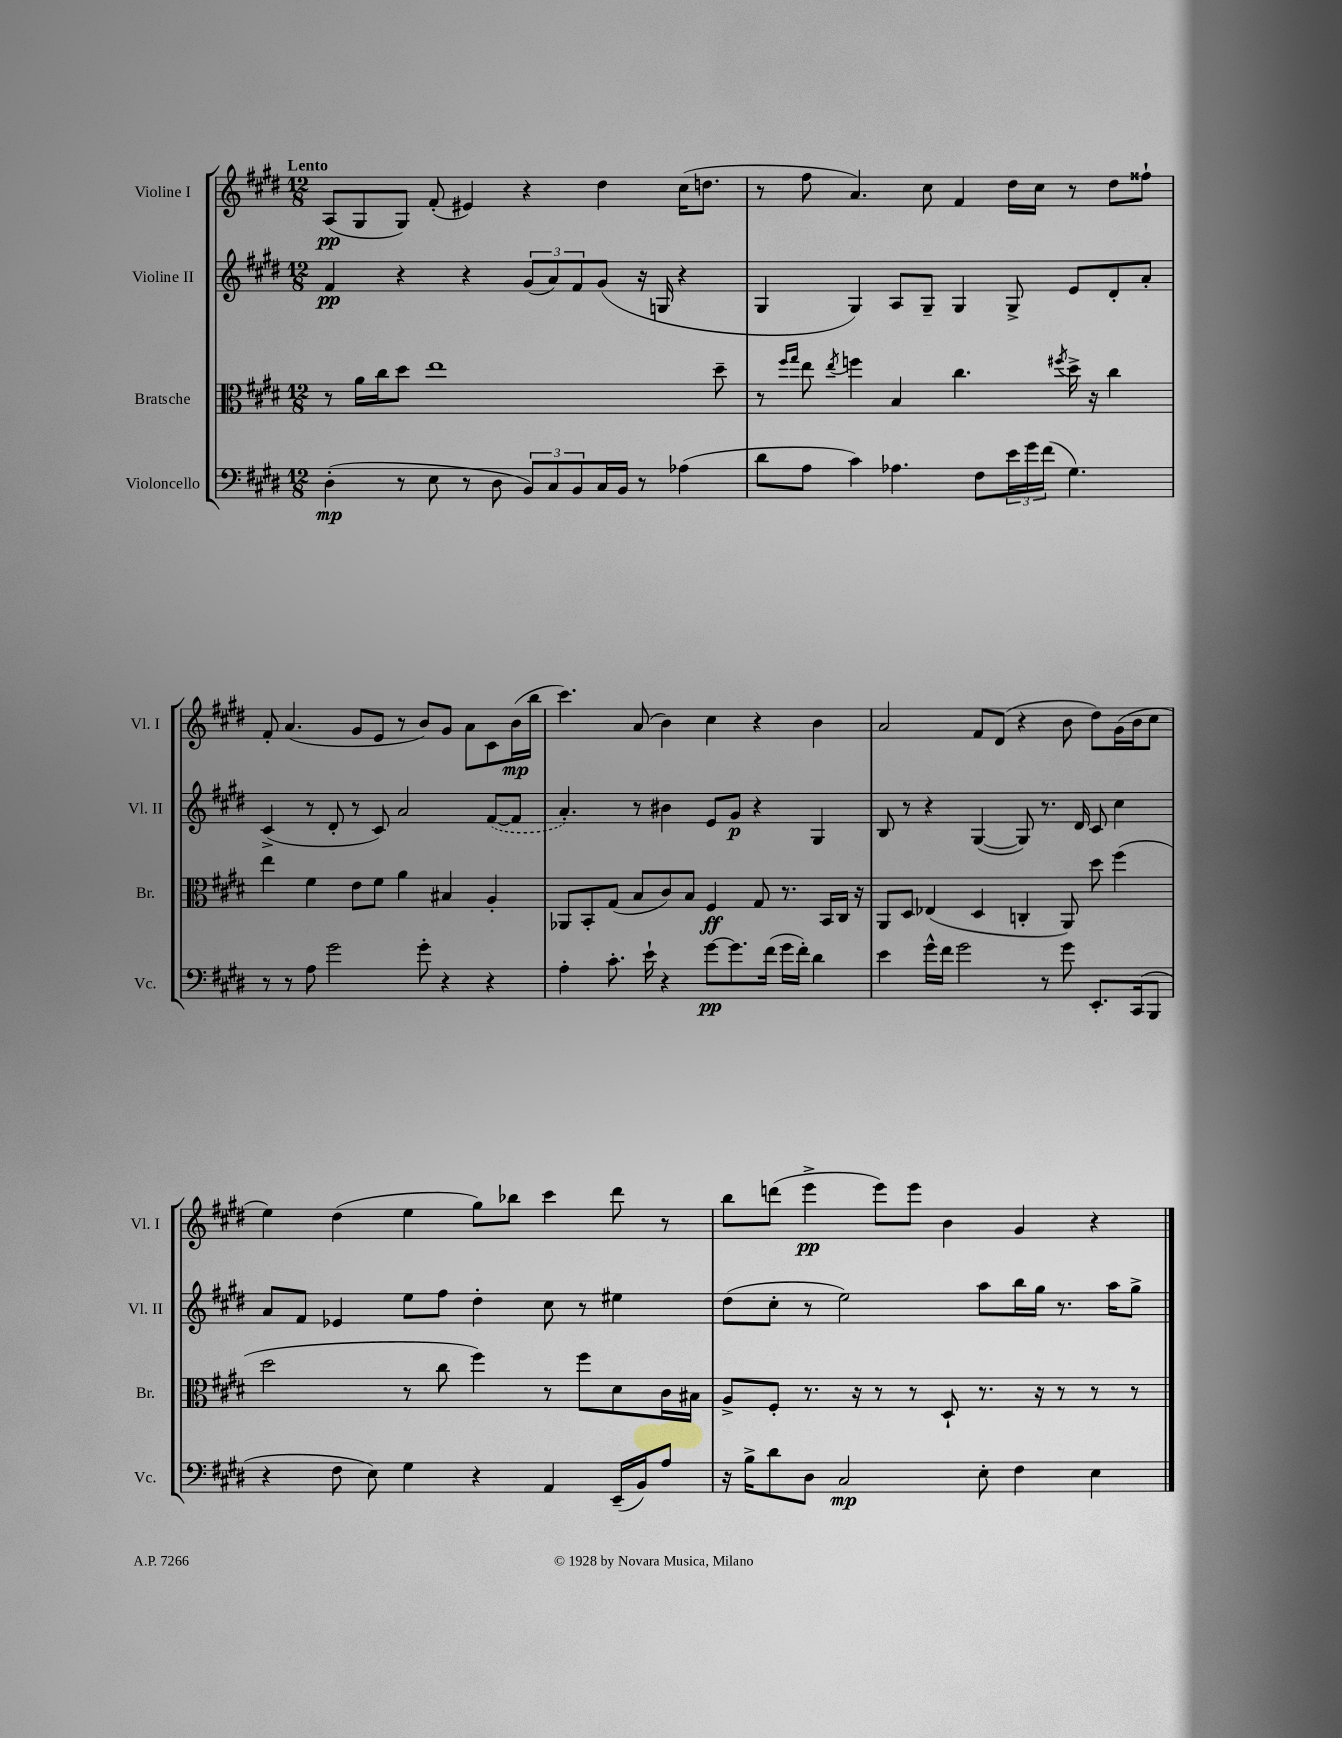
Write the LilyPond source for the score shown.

<<
\new StaffGroup <<
\new Staff = "s0" \with { instrumentName = "Violine I" shortInstrumentName = "Vl. I" } {
    \clef treble \key e \major \numericTimeSignature \time 12/8 \tempo "Lento"
    a8\pp( gis8 gis8) fis'8-.( eis'4) r4 dis''4 cis''16( d''8. |
    r8 fis''8 a'4.) cis''8 fis'4 dis''16 cis''16 r8 dis''8 fisis''8-! |
    fis'8-. a'4.( gis'8 e'8 r8 b'8) gis'8 a'8 cis'8 b'16\mp( b''16 |
    cis'''4.) a'8( b'4) cis''4 r4 b'4 |
    a'2 fis'8 dis'8( r4 b'8 dis''8) gis'16( b'16 cis''8 |
    e''4) dis''4( e''4 gis''8) bes''8 cis'''4 dis'''8 r8 |
    b''8 d'''8( e'''4->\pp e'''8) e'''8 b'4 gis'4 r4 \bar "|." |
}
\new Staff = "s1" \with { instrumentName = "Violine II" shortInstrumentName = "Vl. II" } {
    \clef treble \key e \major \numericTimeSignature \time 12/8
    fis'4\pp r4 r4 \tuplet 3/2 { gis'8( a'8) fis'8 } gis'8( r16 g16 r4 |
    gis4 gis4) a8 gis8-- gis4 gis8-> e'8 dis'8-. a'8-. |
    cis'4->( r8 dis'8-. r8 cis'8) a'2 \once \slurDashed fis'8~( fis'8 |
    a'4.-.) r8 bis'4 e'8 gis'8\p r4 gis4 |
    b8 r8 r4 gis4~( gis8) r8. dis'16 cis'8 cis''4 |
    a'8 fis'8 ees'4 e''8 fis''8 dis''4-. cis''8 r8 eis''4 |
    dis''8( cis''8-. r8 e''2) a''8 b''16 gis''16 r8. a''16 gis''8-> \bar "|." |
}
\new Staff = "s2" \with { instrumentName = "Bratsche" shortInstrumentName = "Br." } {
    \clef alto \key e \major \numericTimeSignature \time 12/8
    r8 a'16 cis''16 dis''8 e''1 dis''8-- |
    r8 \grace { fis''16 gis''16 } e''8 \acciaccatura { e''8 } f''4 b4 cis''4. \acciaccatura { fis''8 } dis''16-> r16 cis''4 |
    e''4 fis'4 e'8 fis'8 a'4 bis4 a4-. |
    aes,8 b,8-. gis8( b8 cis'8) b8 fis4\ff gis8 r8. b,16 cis16 r16 |
    a,8 dis8 ees4( dis4 c4-. a,8) dis''8 fis''4( |
    dis''2 r8 cis''8 fis''4) r8 fis''8 dis'8 cis'16 bis16 |
    a8-> fis8-. r8. r16 r8 r8 dis8-! r8. r16 r8 r8 r8 \bar "|." |
}
\new Staff = "s3" \with { instrumentName = "Violoncello" shortInstrumentName = "Vc." } {
    \clef bass \key e \major \numericTimeSignature \time 12/8
    dis4-.\mp( r8 e8 r8 dis8 \tuplet 3/2 { b,8) cis8 b,8 } cis16 b,16 r8 aes4( |
    dis'8 a8 cis'4) aes4. fis8 \tuplet 3/2 { e'16 gis'16 fis'16( } gis4.) |
    r8 r8 a8 gis'2 gis'8-. r4 r4 |
    a4-. cis'8.-. e'16-! r4 gis'8~\pp gis'8. fis'16( gis'16 fis'16-.) dis'4 |
    e'4 gis'16-^ fis'16 gis'2 r8 gis'8 e,8.-. cis,16( b,,8 |
    r4 fis8 e8) gis4 r4 a,4 e,16--( b,16) a8 |
    r16 b16-> dis'8 dis8 cis2\mp e8-. fis4 e4 \bar "|." |
}
>>
>>
\layout { \context { \Score \remove "Bar_number_engraver" } }
